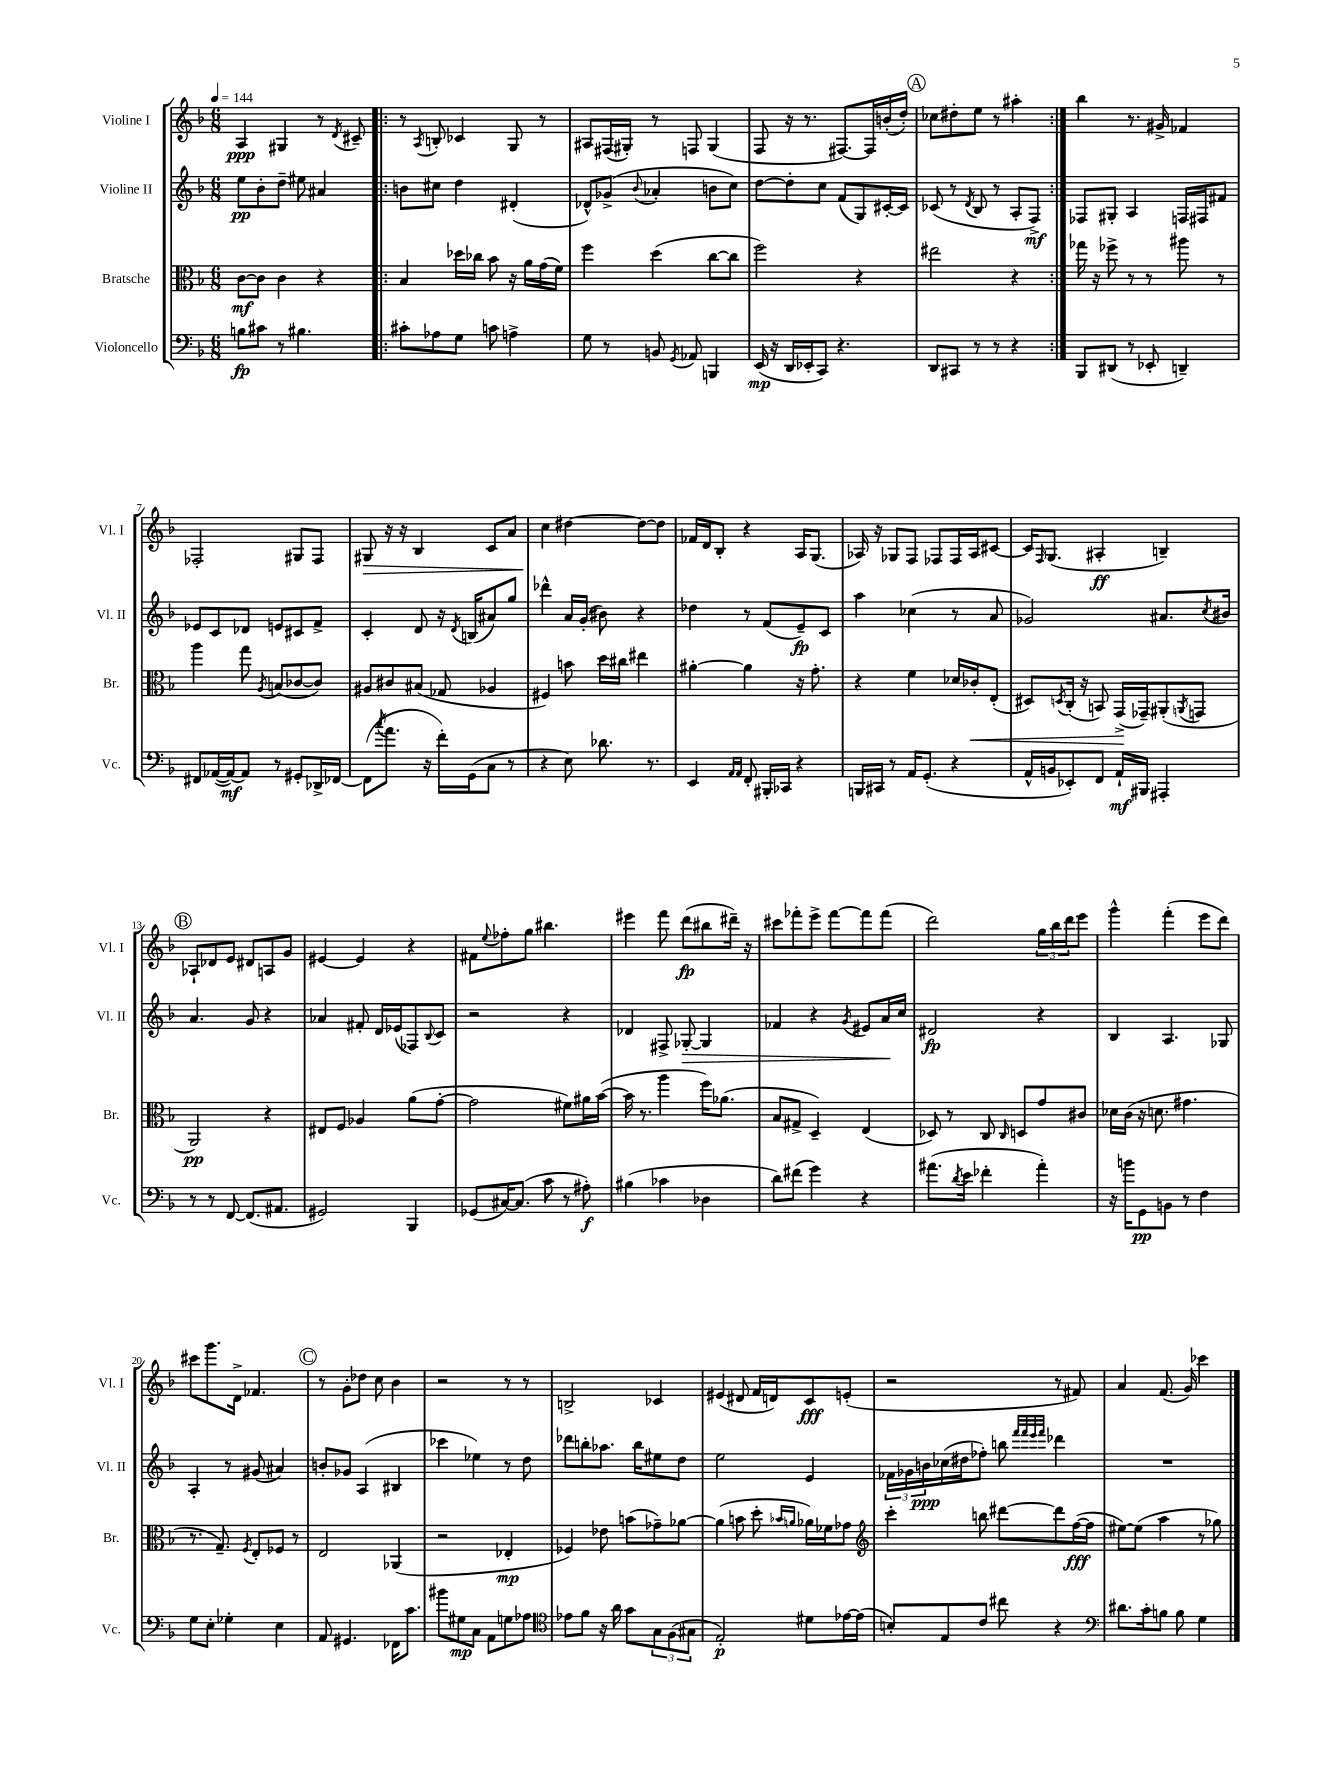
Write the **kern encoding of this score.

**kern	**kern	**kern	**kern
*staff4	*staff3	*staff2	*staff1
*clefF4	*clefC3	*clefG2	*clefG2
*k[b-]	*k[b-]	*k[b-]	*k[b-]
*M6/8	*M6/8	*M6/8	*M6/8
*MM144	*MM144	*MM144	*MM144
8B\L	[8c\L	8ee\L	4A/
8c#\J	8c\]J	8b-'\	.
8r	4c\	8dd~\J	4G#/
4.B#\	.	8ee#\	.
.	4r	4a#/	8r
.	.	.	8qd/
.	.	.	8c#~/
=!|:	=!|:	=!|:	=!|:
8c#'\L	4B-/	8b\L	8r
.	.	.	8qA/
8A-\	.	8cc#\J	8B'/
8G\J	16dd-\LL	4dd\	4c-/
.	16cc-\JJ	.	.
8c\	8b-\	.	.
4A^\	16r	(4d#'/	8G/
.	16a\LL	.	.
.	(16g\	.	8r
.	16f\JJ)	.	.
=	=	=	=
8G\	4ff\	8d-^^/L)	8A#/L
8r	.	(8g-^/J	(16F#/L
.	.	.	16G#'/JJ)
.	.	8qqb-/	.
8BB/	(4dd\	4a-'/	8r
8qGG/	.	.	.
8AA-/	.	.	8F/
4BBB/	[8cc\L	8b\L	(4G#/
.	8cc\]J	8cc\J)	.
=	=	=	=
(16EE/	2ff\)	[8dd\L	8F/
16r	.	.	.
16DD/LL	.	8dd'\]	16r
16EE-'/J	.	.	8.r
8CC/J)	.	8cc\J	.
4.r	.	(8f/L	[8.F#/L)
.	4r	8G/)	.
.	.	.	16F#/]L
.	.	[16c#'/L	(16b'/
.	.	16c#/]JJ	16dd'/JJ)
=	=	=	=
8DD/L	2ee#\	(8c-/	8cc-\L
8CC#/J	.	8r	8dd#'\
.	.	8qd/	.
8r	.	8B-/	8ee\J
8r	.	8r	8r
4r	4r	8A'/L	4aa#'\
.	.	8F^/J)	.
=:|!	=:|!	=:|!	=:|!
8BBB-/L	16gg-\	8F-/L	4bb-\
.	16r	.	.
(8DD#/J	8ff-^\	8G#'/J	.
8r	8r	4A/	8.r
8EE-'/	8r	.	.
.	.	.	16g#^/
4DD~/)	8aa#\	16F/LL	4f-/
.	.	16F#/J	.
.	8r	8f#/J	.
=	=	=	=
8FF#/L	4aa\	8e-/L	2F-'/
([16AA-/L	.	8c/	.
16AA-/_J)	.	.	.
8AA-/]J	8gg\	8d-/J	.
.	8qA/	.	.
8r	(8B/L	8e/L	.
8GG#'/L	[8c-/	8c#/	8G#/L
16DD-^/L	8c-/]J)	8f^/J	8F-/J
[16FF-/JJ	.	.	.
=	=	=	=
(8FF-\]L	8A#/L	4c'/	8G#/
8qcc/	.	.	.
8.a\J	8c#/	.	16r
.	.	.	16r
.	(8B#/J	8d/	4B-/
16r	.	.	.
16f'\LL)	8G-/	16r	.
.	.	8qd/	.
(16GG\J	.	(16B/LK	.
8C\J	4A-/	8a#/)	8c/L
8r	.	8gg/J	8a/J
=	=	=	=
4r	4F#/)	4ddd-^^\	4cc\
8E\)	8b\	16a/LL	[4dd#\
.	.	(16g'/JJ	.
8.d-\	16dd\LL	8b#\)	.
.	16cc#\JJ	.	.
.	4ee#\	4r	8dd#\_L
8.r	.	.	.
.	.	.	8dd#\]J
=	=	=	=
4EE/	[4a#'\	4dd-\	16f-/LL
.	.	.	16d/J
.	.	.	8B-'/J
16qqAA/LL	.	.	.
16qqAA/JJ	.	.	.
8FF'/	4a#\]	8r	4r
16BBB#'/LL	.	(8f/L	.
16CC-/JJ	.	.	.
4r	16r	8e~/)	16A/LK
.	8.g'\	.	(8.G/J
.	.	8c/J	.
=	=	=	=
16BBB/LL	4r	4aa\	16A-/)
16CC#/JJ	.	.	16r
8r	.	.	8G-/L
16AA/LK	4f\	(4cc-\	8F/J
(8.GG'/J	.	.	.
.	.	.	8F-/L
4r	16d-/LL	8r	16F-/L
.	16c-'/J	.	16A-/J
.	(8E'/J	8a/	[8c#/J
=	=	=	=
16AA^^/LL	8D#/L)	2g-/)	16c#/]LK
.	.	.	16qqF/
16BB/J	.	.	(8.G/J
.	8qD/	.	.
8EE-'/)	(16C'/Jk	.	.
.	16r	.	.
8FF/J	8BB/)	.	4A#'/
16AA`/LL	(16GG^/LL	.	.
16BBB#/JJ	16GG-~/J)	.	.
4AAA#'/	(8AA#'/	8.a#/L	4B~/)
.	8qAA/	.	.
.	8GG/J	.	.
.	.	8qcc/	.
.	.	16b#/Jk	.
=	=	=	=
8r	2AA/)	4.a/	8A-`/L
8r	.	.	8d-/
[8FF/	.	.	8e/J
(8.FF/]L	.	8g/	8d#/L
.	4r	4r	8A/
8.AA#/J	.	.	.
.	.	.	8g/J
=	=	=	=
2GG#/)	8E#/L	4a-/	[4e#/
.	8F/J	.	.
.	4A-/	8f#'/	4e#/]
.	.	16d/LL	.
.	.	(16e-/J	.
4BBB-/	(8a\L	8F-/)	4r
.	.	8qqB-/	.
.	[8g'\J	8c/J	.
=	=	=	=
(8GG-/L	2g\]	2r	8f#\L
.	.	.	8qqee/
[16C#/K)	.	.	8ff-'\
(8.C#/]J	.	.	.
.	.	.	8gg\J
8c\	.	.	4.bb#\
8r	8f#\L)	4r	.
8A#'\)	16a#\L	.	.
.	([16b-\JJ	.	.
=	=	=	=
(4B#\	16b-\]	4d-/	4eee#\
.	8.r	.	.
4c-\	4aa\	8F#^/	8fff\
.	.	[8G-'/	(8ddd\L
4D-\	16ff\LK)	4G-/]	8bb#\
.	(8.a-\J	.	.
.	.	.	16ddd#~\Jk)
.	.	.	16r
=	=	=	=
8d\L)	8B-/L	4f-/	8ccc#\L
(8f#\J	8G#^/J	.	8fff-'\
4g\)	4D~/)	4r	8eee^\J
.	.	.	[8fff-\L
.	.	8qg/	.
4r	(4E/	8e#/L	8fff-\]
.	.	16a/L	(8fff-\J
.	.	16cc/JJ	.
=	=	=	=
(8.a#\L	8D-/)	2d#/	2ddd\)
.	8r	.	.
8qd/	.	.	.
16e\Jk	.	.	.
4f-'\	8C/	.	.
.	16qqC/	.	.
.	8D/L	.	.
4a#'\)	8g/	4r	24gg\LL
.	.	.	24bb-\
.	.	.	24ddd\J
.	8c#/J	.	8eee\J
=	=	=	=
16r	16d-\LL	4B-/	4ggg^^\
16b\LK	(16c\JJ	.	.
8GG\	16r	.	.
.	8.d\	.	.
8BB\J	.	4.A/	(4fff'\
8r	4.g#\	.	.
4F\	.	.	8eee\L
.	.	8G-/	8ddd\J)
=	=	=	=
8G\L	8.r	4A'/	8ccc#\L
8E'\J	.	.	8.ggg\
.	8.G~/)	.	.
4G-'\	.	8r	.
.	.	.	16d^\Jk
.	8qF/	.	.
.	8E'/L	(8g#/	4.f-/
4E\	8F-/J	4a#/)	.
.	8r	.	.
=	=	=	=
8AA/	2E/	8b'/L	8r
4.GG#/	.	8g-/J	8g'\L
.	.	(4A/	8dd-\J
.	.	.	8cc\
16FF-\LK	(4AA-/	4B#/	4b-\
8.c\J	.	.	.
=	=	=	=
8b#\L	2r	4ccc-\	2r
8G#\	.	.	.
8C\J	.	4ee-\)	.
8AA\L	.	.	.
8G\	4E-'/	8r	8r
8A-\J	.	8dd\	8r
=	=	=	=
*clefC4	*	*	*
8e-\L	4F-/)	8ddd-\L	2B^/
8f\J	.	8bb'\	.
16r	8e-\	8.aa-\J	.
16a\	.	.	.
8g\L	(8b\L	.	.
.	.	16bb\LK	.
12G\	8g-~\)	8ee#\	4c-/
(12F\	.	.	.
.	[8a-\J	8dd\J	.
12G#\J	.	.	.
=	=	=	=
2E'/)	(4a-\]	2ee\	(4e#/
.	8b\	.	8d#/
.	8dd'\	.	16f/LL
.	.	.	16d/J)
.	16qqb-/LL	.	.
.	16qqa/JJ	.	.
8d#\L	16a-\LL)	4e/	8c/
.	16f-\J	.	.
[16e-\L	8g-\J	.	(8e'/J
(16e-\]JJ	.	.	.
=	=	=	=
*	*clefG2	*	*
8B'/L)	4ccc'\	24f-\LL	2r
.	.	24g-\	.
.	.	24b\	.
8E/	.	(16cc-\	.
.	.	16dd#\J	.
8c/J	8bb\	8ff-'\J)	.
8cc#\	[8ddd#\L	8bb\	.
.	.	32qqfff/LLL	.
.	.	32qqfff/	.
.	.	32qqeee/	.
.	.	32qqfff/JJJ	.
4r	8ddd#\]	4ddd-\	8r
.	([16ff\L	.	8f#/)
.	16ff\]JJ	.	.
=	=	=	=
*clefF4	*	*	*
8.d#\L	[8ee#\L)	2.r	4a/
.	(8ee#\]J	.	.
16c'\k	.	.	.
8B\J	4aa\	.	(8.f/
8B\	.	.	.
.	.	.	16g/)
4G\	8r	.	4ccc-\
.	8gg-\)	.	.
==	==	==	==
*-	*-	*-	*-
